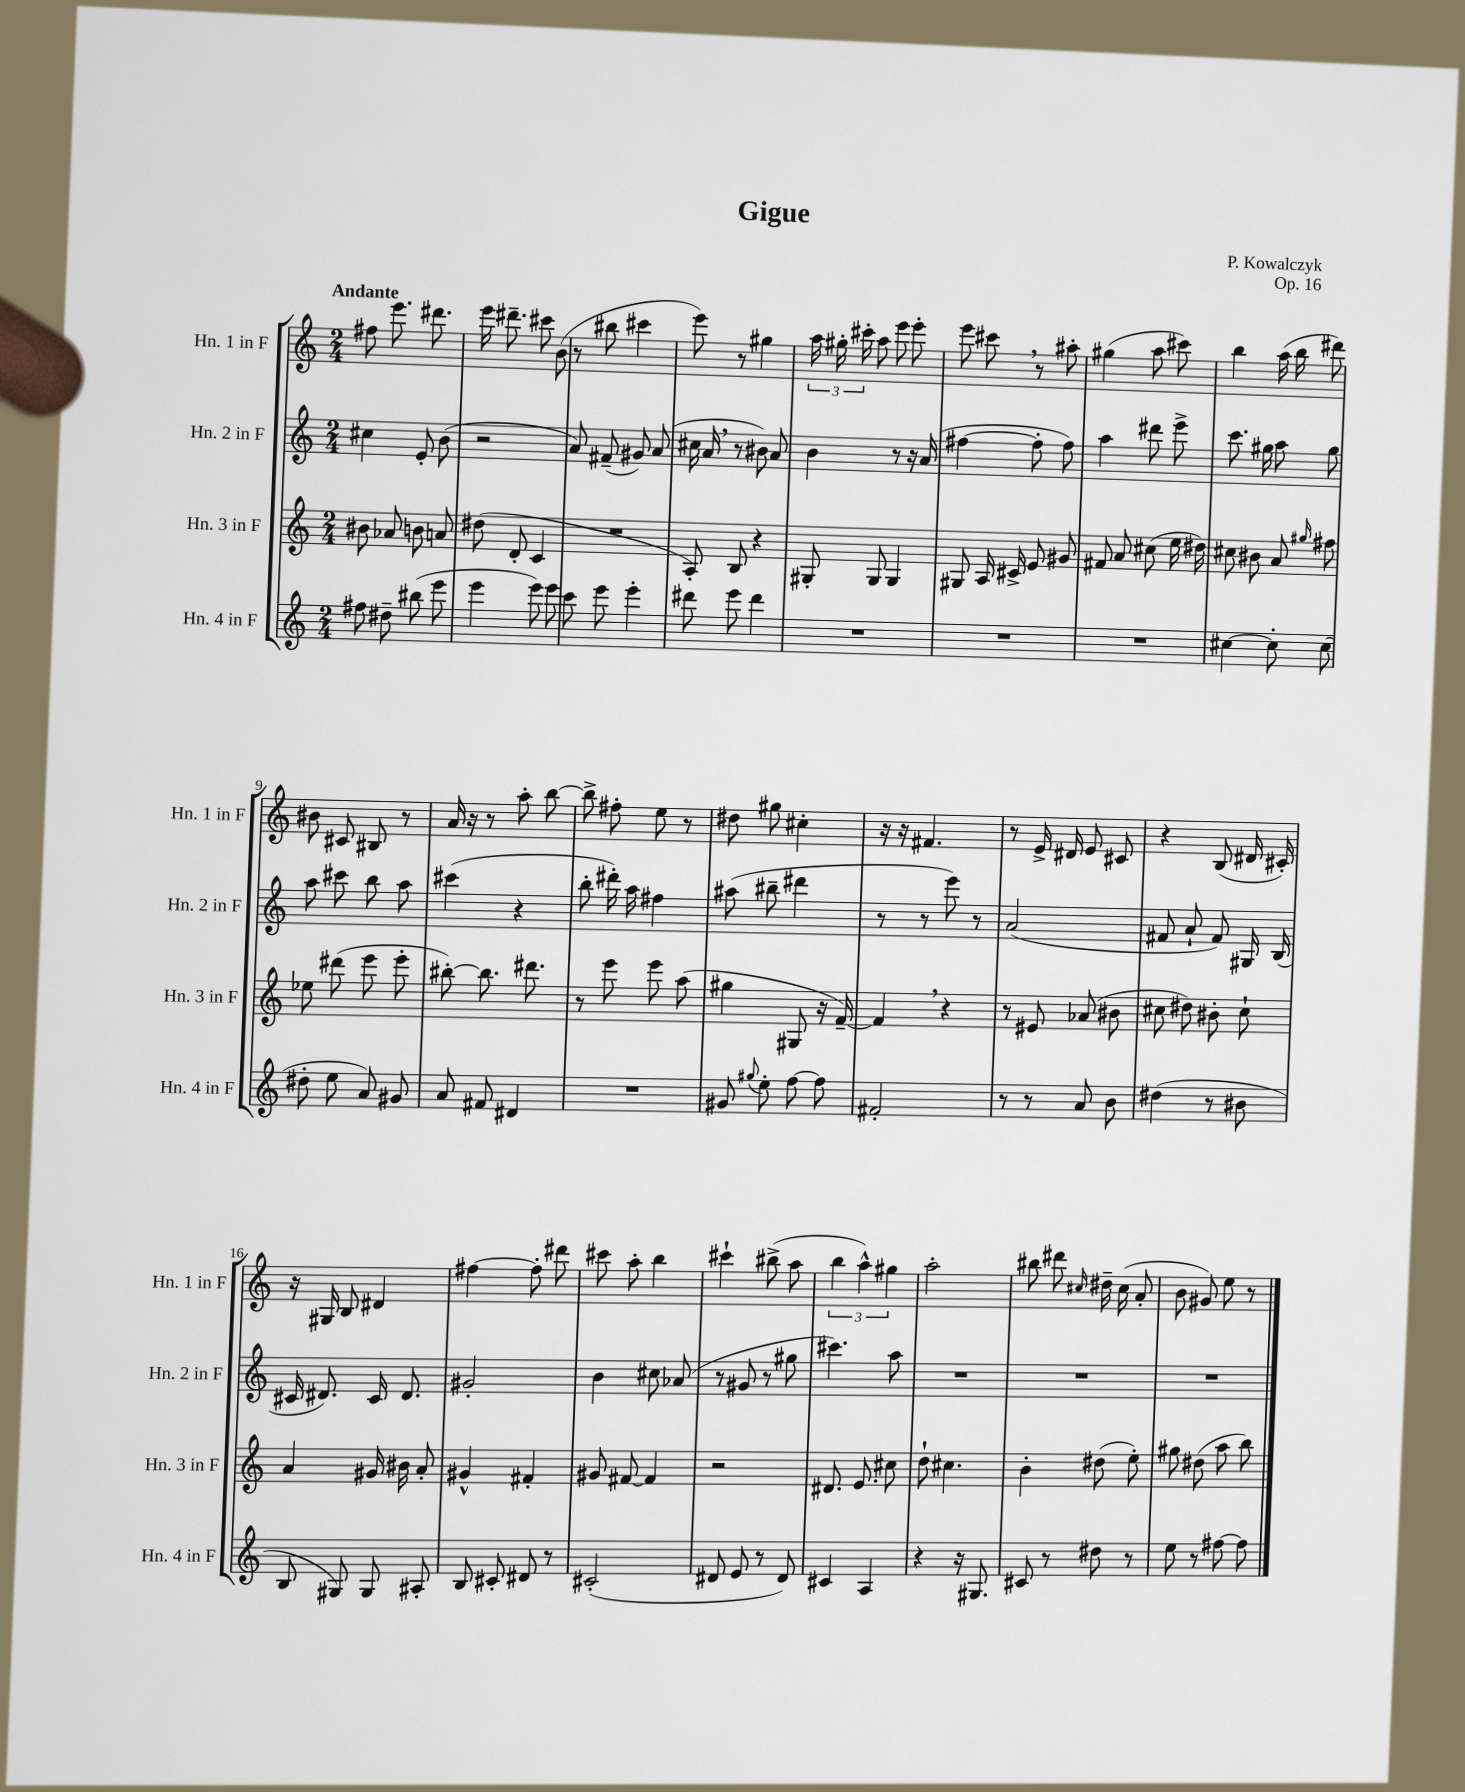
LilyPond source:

\header { title = "Gigue" composer = "P. Kowalczyk" opus = "Op. 16" }
<<
\new StaffGroup <<
\new Staff = "s0" \with { instrumentName = "Hn. 1 in F" shortInstrumentName = "Hn. 1 in F" } {
    \clef treble \key c \major \numericTimeSignature \time 2/4 \tempo "Andante"
    \autoBeamOff fis''8 e'''8. dis'''8. |
    e'''16 dis'''8.-- cis'''8 b'8( |
    r8 bis''8 cis'''4 |
    e'''8) r8 gis''4 |
    \tuplet 3/2 { a''16 gis''16-. cis'''16-. } a''8 e'''8 e'''8-. |
    e'''8 cis'''8 \breathe r8 ais''8-. |
    gis''4( a''8 cis'''8) |
    b''4 a''16( b''16 dis'''8) |
    bis'8 cis'8 bis8 r8 |
    a'16 r16 r8 a''8-. b''8~ |
    b''8-> fis''8-. e''8 r8 |
    dis''8 gis''8 cis''4-. |
    r16 r16 fis'4. |
    r8 e'16-> dis'16 e'8 cis'8 |
    r4 b8( dis'16 cis'16-.) |
    r16 gis16 b8 dis'4 |
    fis''4~ fis''8-. dis'''8 |
    cis'''8 a''8-. b''4 |
    cis'''4-! bis''8->( a''8 |
    \tuplet 3/2 { b''4 a''4-^) gis''4 } |
    a''2-. |
    bis''8 dis'''8 \grace { cis''16 } dis''16-- cis''16( a'8-. |
    b'8 gis'8) e''8 r8 \bar "|." |
}
\new Staff = "s1" \with { instrumentName = "Hn. 2 in F" shortInstrumentName = "Hn. 2 in F" } {
    \clef treble \key c \major \numericTimeSignature \time 2/4
    \autoBeamOff cis''4 e'8-. b'8( |
    r2 |
    a'8) fis'8--( gis'8) a'8( |
    cis''16 a'16 \breathe r8 bis'8) a'8 |
    b'4 r8 r16 a'16( |
    fis''4~ fis''8-. fis''8) |
    a''4 dis'''8 e'''8-> |
    c'''8. gis''16 a''8 gis''8 |
    a''8 cis'''8 b''8 a''8 |
    cis'''4( r4 |
    b''8-. dis'''16-.) a''16 fis''4 |
    ais''8( bis''8-- dis'''4 |
    r8 r8 e'''8) r8 |
    a'2( |
    fis'8 a'8-! fis'8) gis16 b16( |
    cis'16 dis'8.) cis'16 dis'8. |
    gis'2-. |
    b'4 cis''8 aes'8( |
    r8 gis'8 r8 gis''8 |
    cis'''4.) a''8 |
    R2 |
    R2 |
    R2 \bar "|." |
}
\new Staff = "s2" \with { instrumentName = "Hn. 3 in F" shortInstrumentName = "Hn. 3 in F" } {
    \clef treble \key c \major \numericTimeSignature \time 2/4
    \autoBeamOff bis'8 aes'8 b'8 a'8 |
    dis''8( d'8-. c'4 |
    R2 |
    a8-.) b8 r4 |
    gis8-. gis8 gis4 |
    gis8 a16 cis'16-> e'8 gis'8 |
    fis'8 a'8 cis''8( e''16 dis''16) |
    cis''8 bis'8 a'8 \grace { gis''16 } fis''8 |
    ees''8 dis'''8( e'''8 e'''8-. |
    bis''8~-.) bis''8. dis'''8. |
    r8 e'''8 e'''8 a''8( |
    gis''4 gis8 r16 f'16~--) |
    f'4 \breathe r4 |
    r8 eis'8 aes'8( bis'8 |
    cis''8 dis''8) bis'8-. cis''8-! |
    a'4 gis'16 bis'16 a'8-. |
    gis'4-^ fis'4-. |
    gis'8 fis'8~ fis'4 |
    r2 |
    dis'8. e'8. cis''8 |
    d''8-! cis''4. |
    b'4-. dis''8( e''8-.) |
    gis''8 dis''8( a''8 b''8) \bar "|." |
}
\new Staff = "s3" \with { instrumentName = "Hn. 4 in F" shortInstrumentName = "Hn. 4 in F" } {
    \clef treble \key c \major \numericTimeSignature \time 2/4
    \autoBeamOff fis''8 dis''8-- bis''8( e'''8 |
    e'''4 e'''8) e'''8 |
    c'''8 e'''8 e'''4-. |
    dis'''8 e'''8 dis'''4 |
    R2 |
    R2 |
    R2 |
    cis''4~ cis''8-. cis''8( |
    dis''8-. e''8 a'8) gis'8 |
    a'8 fis'8 dis'4 |
    R2 |
    gis'8 \appoggiatura { gis''8 } e''8-. f''8~ f''8 |
    fis'2-. |
    r8 r8 a'8 b'8 |
    dis''4( r8 bis'8 |
    b8 gis8) gis8 ais8-. |
    b8 cis'8-. dis'8 r8 |
    cis'2-.( |
    dis'8 e'8 r8 dis'8) |
    cis'4 a4 |
    r4 r16 gis8. |
    cis'8 r8 dis''8 r8 |
    e''8 r8 fis''8~ fis''8 \bar "|." |
}
>>
>>
